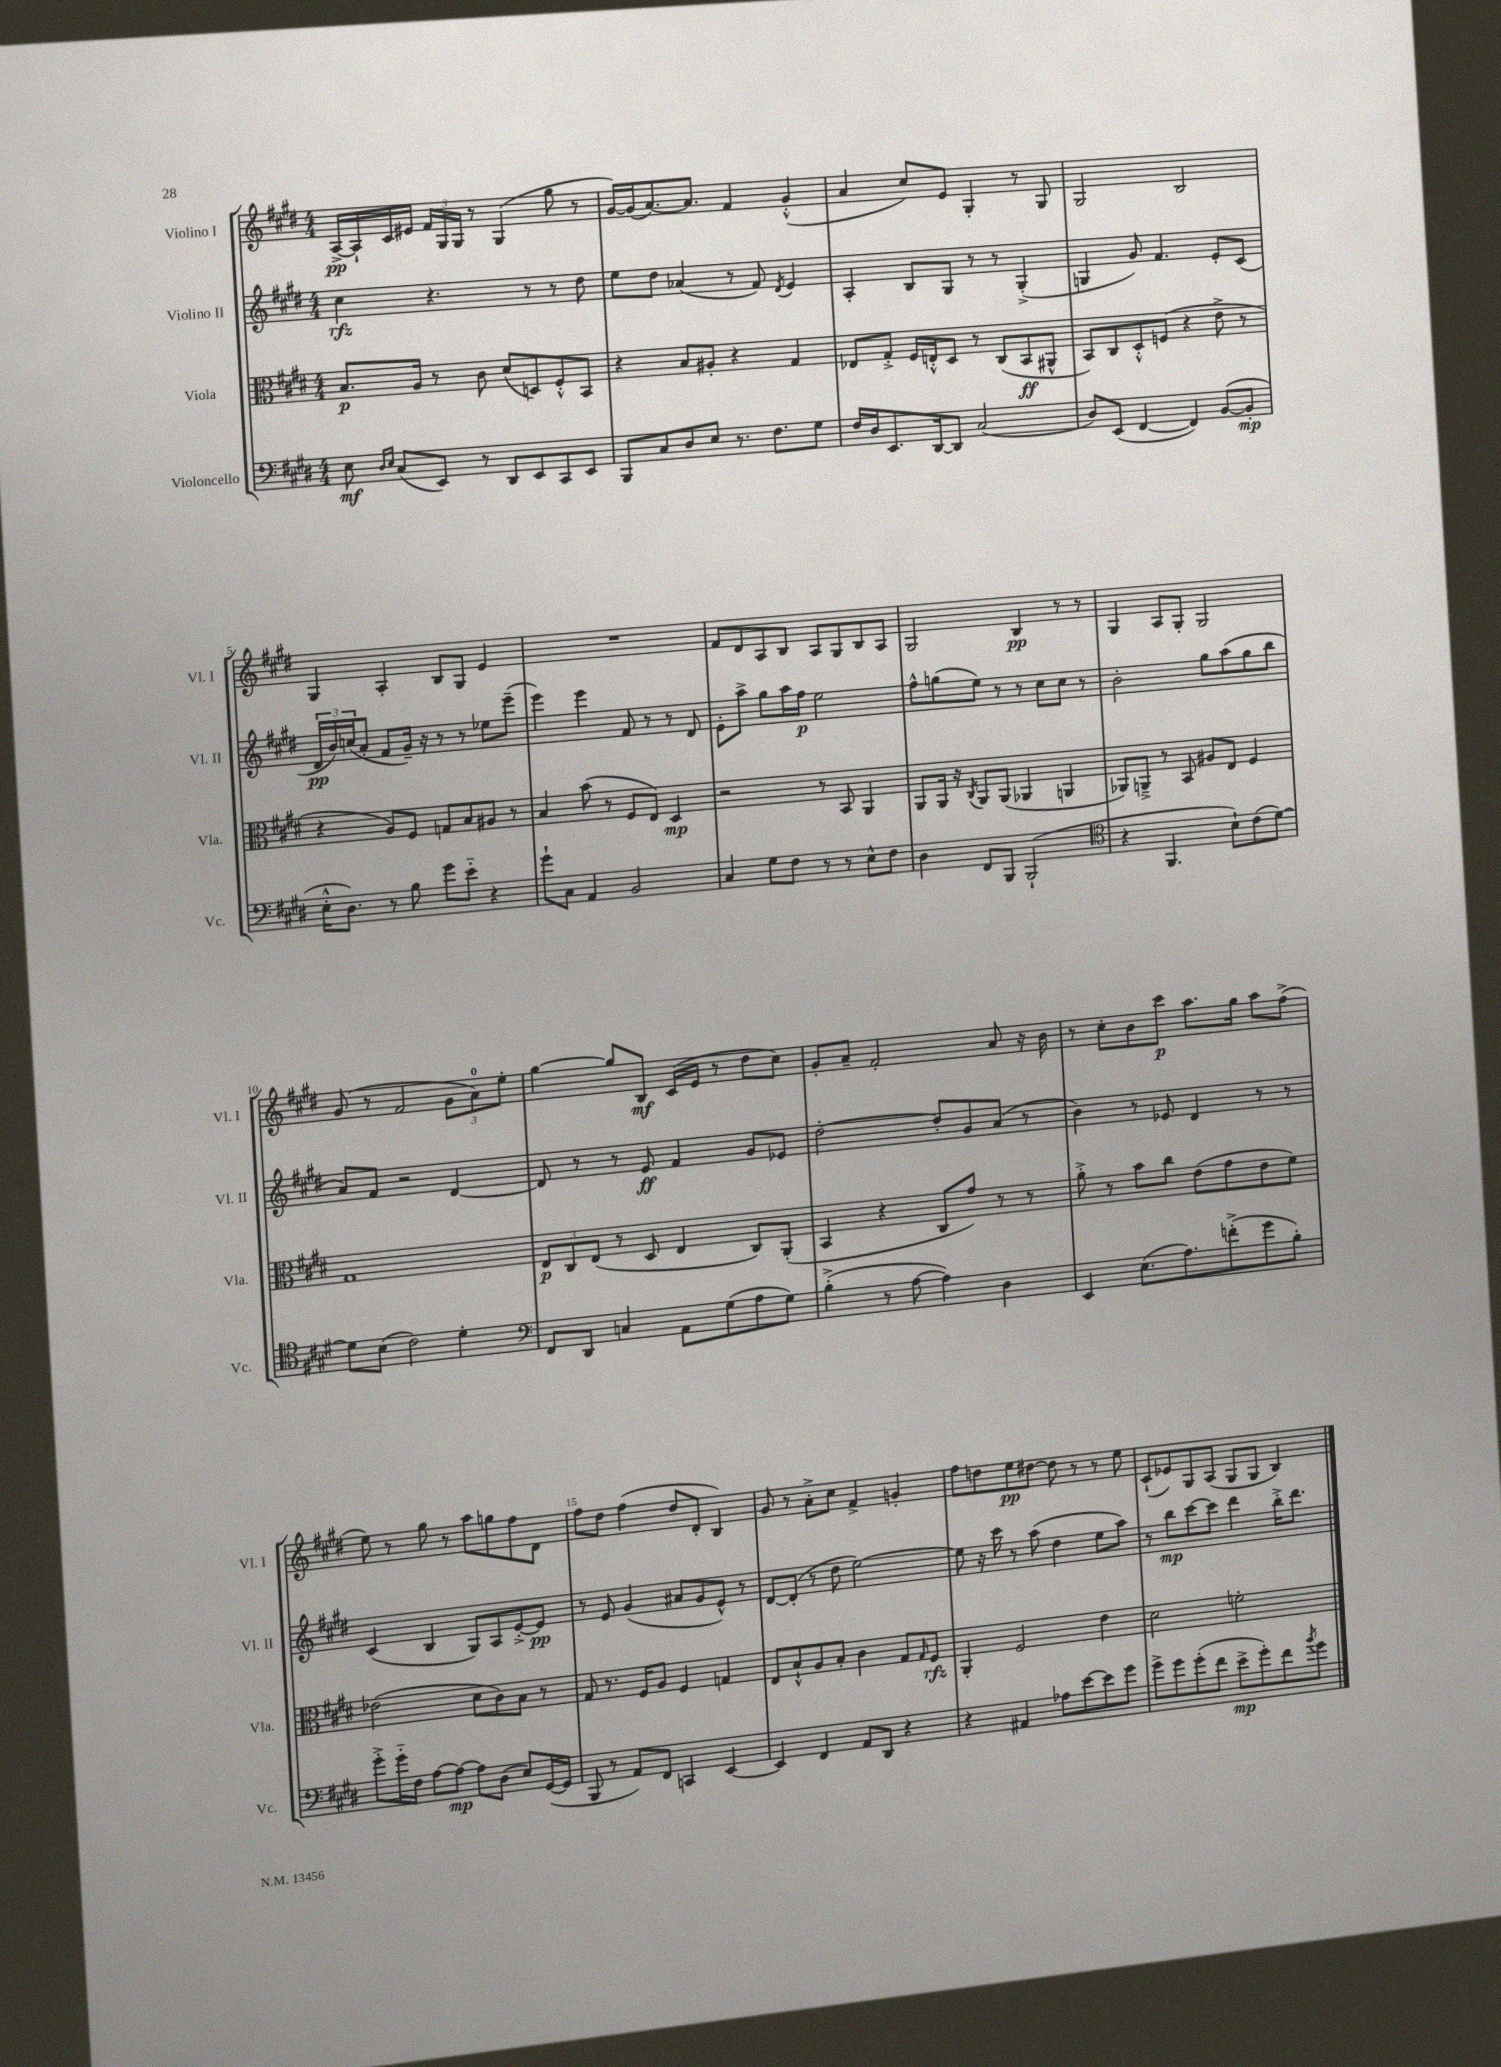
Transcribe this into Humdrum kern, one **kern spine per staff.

**kern	**kern	**kern	**kern
*staff4	*staff3	*staff2	*staff1
*clefF4	*clefC3	*clefG2	*clefG2
*k[f#c#g#d#]	*k[f#c#g#d#]	*k[f#c#g#d#]	*k[f#c#g#d#]
*M4/4	*M4/4	*M4/4	*M4/4
8E	8.B	4cc#	[16A^
.	.	.	16A`]
16qqD#	.	.	.
16qqE	.	.	.
(8C#	.	.	16c#
.	16A	.	16e#
8EE)	8r	4.r	24f#
.	.	.	24G#
.	.	.	24G#
8r	8c#	.	8r
8DD#	(8d#	.	(4G#
8EE	8D)	8r	.
8CC#	8F#'^^	8r	8gg#
8EE	8BB	8dd#	8r
=	=	=	=
8BBB	4r	8ee	[16g#)
.	.	.	(16g#]
8C#	.	8dd#	[8.a)
8D#	8B	(4a-	.
.	.	.	8.a]
8E	8A#'	.	.
8.r	4r	8r	4f#
.	.	8f#)	.
8.F#	.	.	.
.	.	8qd#	.
.	4G#	4e	(4g#'^^
8G#	.	.	.
=	=	=	=
16F#	8E-	4A'	4a
16D#	.	.	.
8.EE	8G#'^	.	.
.	16F#	8B	8cc#)
[16DD#	16E'^^	.	.
8DD#]	8D#	8G#	8e
(2C#	8r	8r	4G#'
.	(8C#	8r	.
.	8BB	(4G#'^	8r
.	8AA#^^	.	8G#
=	=	=	=
8D#)	8BB)	4G	2G#
(8EE	8C#	.	.
[4FF#	8D#'^^	8g#)	.
.	(8F	4.f#	.
4FF#])	4r	.	2B
([8BB	8e^	8e'	.
8BB']	8r	(8c#	.
=	=	=	=
16E'^^	4r	24d#	4G#
.	.	24b)	.
8.D#)	.	.	.
.	.	(24cc	.
.	.	8a'	.
8r	8A)	8f#	4A'
8B	8F#	16g#~)	.
.	.	16r	.
8g#	8G	8r	8B
8e'~	8B	8r	8G#
4r	8A#	8ee-	4e
.	8r	(8eee~	.
=	=	=	=
8g#`	4B	4eee)	1r
8C#	.	.	.
4AA	(8b	4eee	.
.	8r	.	.
2BB	8F#	8f#	.
.	8E)	8r	.
.	4D#	8r	.
.	.	8d#	.
=	=	=	=
4C#	2r	8e'	8f#
.	.	8aa^	8d#
8G#	.	8gg#	8A
8F#	.	16aa	8B
.	.	16ff#	.
8r	8r	2ee	8A
8r	8BB	.	8G#
8E^^	4AA	.	8B
8F#	.	.	8A
=	=	=	=
4D#	8AA	8ff#^^	2G#
.	16AA	(8gg	.
.	16r	.	.
.	8qC#	.	.
8FF#	8AA	8ee)	.
8BBB	(8AA	8r	.
(2BBB`	4AA-	8r	4B
.	.	8cc#	.
.	4AA	8cc#	8r
.	.	8r	8r
=	=	=	=
*clefC4	*	*	*
4r	8AA-)	2b'	4G#
.	8AA~^	.	.
4.FF#	8r	.	8A
.	8BB	.	8G#'
.	8A#	8gg#	2G#
8B`)	8E	(8aa	.
(8c#	4F#	8gg#	.
[8d#)	.	8bb	.
=	=	=	=
8d#]	1G#	8a)	(8g#
(8B	.	8f#	8r
2c#)	.	2r	2f#
4d#'	.	[4d#	12g#
.	.	.	12a)
.	.	.	12ee'
=	=	=	=
*clefF4	*	*	*
8FF#	12E	8d#]	[4gg#
.	12C#	.	.
8DD#	.	8r	.
.	(12E	.	.
4C	8r	8r	8gg#]
.	8D#	8e	8B
8AA	4E	4f#	(16c#
.	.	.	16e
(8G#	.	.	8r
8A	8C#)	8g#	8dd#
8G#)	(8AA'	8e-	8cc#)
=	=	=	=
(4B'^	4BB	[2dd#'	8g#'
.	.	.	8a~
8r	4r	.	2f#'
[8A	.	.	.
4A])	8C#	8dd#']	.
.	8g#)	8g#	.
4D#	8r	(8a	8a
.	8r	8r	16r
.	.	.	16b
=	=	=	=
4EE	8a'^	4b)	8r
.	8r	.	8cc#'
(8.E	8b	8r	8b
.	8cc#	8e-	8ccc#
8.A)	.	.	.
.	(8e	4d#	8.aa
(8f'^	8g#	.	.
.	.	.	16gg#
8g#	8e	8r	8aa
8B')	8f#)	8r	(8ff#^
=	=	=	=
8g#'^	(2e-	(4c#	8ee)
16g#'~	.	.	8r
16F#	.	.	.
[8A	.	4B	8gg#
8A_	.	.	8r
8A]	8d#	8G#)	8aa
(8D#	8c#)	8A	8gg
8E)	8B	[8e'^	8ff#
([16GG#	8r	8e]	8d#
16GG#]	.	.	.
=	=	=	=
8BBB	8G#	8r	8ff#
8r	8.r	8e	8dd#
8AA)	.	(4g#	(4ff#
.	16F#	.	.
8FF#	8A	.	.
4CC	4F#	8a#	8dd#
.	.	8g#	8d#'
[4EE	4G	8e^^)	4B)
.	.	8r	.
=	=	=	=
4EE]	8E	[8d#	8g#
.	8B`^^	(8d#']	8r
4FF#	8A	8r	8a'^
.	8B'	8dd#	8cc#
8AA	4c#	[2ee)	4f#^
8DD#	.	.	.
4r	8G#	.	4g'
.	16qqG#	.	.
.	8F#	.	.
=	=	=	=
4r	4AA'	8ee]	8ff#
.	.	16r	8dd
.	.	16ccc#	.
4AA#	2F#	8r	8ee
.	.	(8aa	[8dd#
8A-	.	4dd#	8dd#]
[8e	.	.	8r
8e]	4e	8ee	8r
8g#	.	8aa)	8ee
=	=	=	=
8g#^	2d#	8r	(8c#`
8g#	.	8bb	8e-)
(8g#'	.	[8ccc#	8G#
8f#	.	8ccc#]	(8A
8e^	2f'	4ddd#	8G#
8g#')	.	.	8G#
8f#	.	16bb'^	4B)
.	.	8.ddd#	.
8qb	.	.	.
8g#	.	.	.
==	==	==	==
*-	*-	*-	*-
